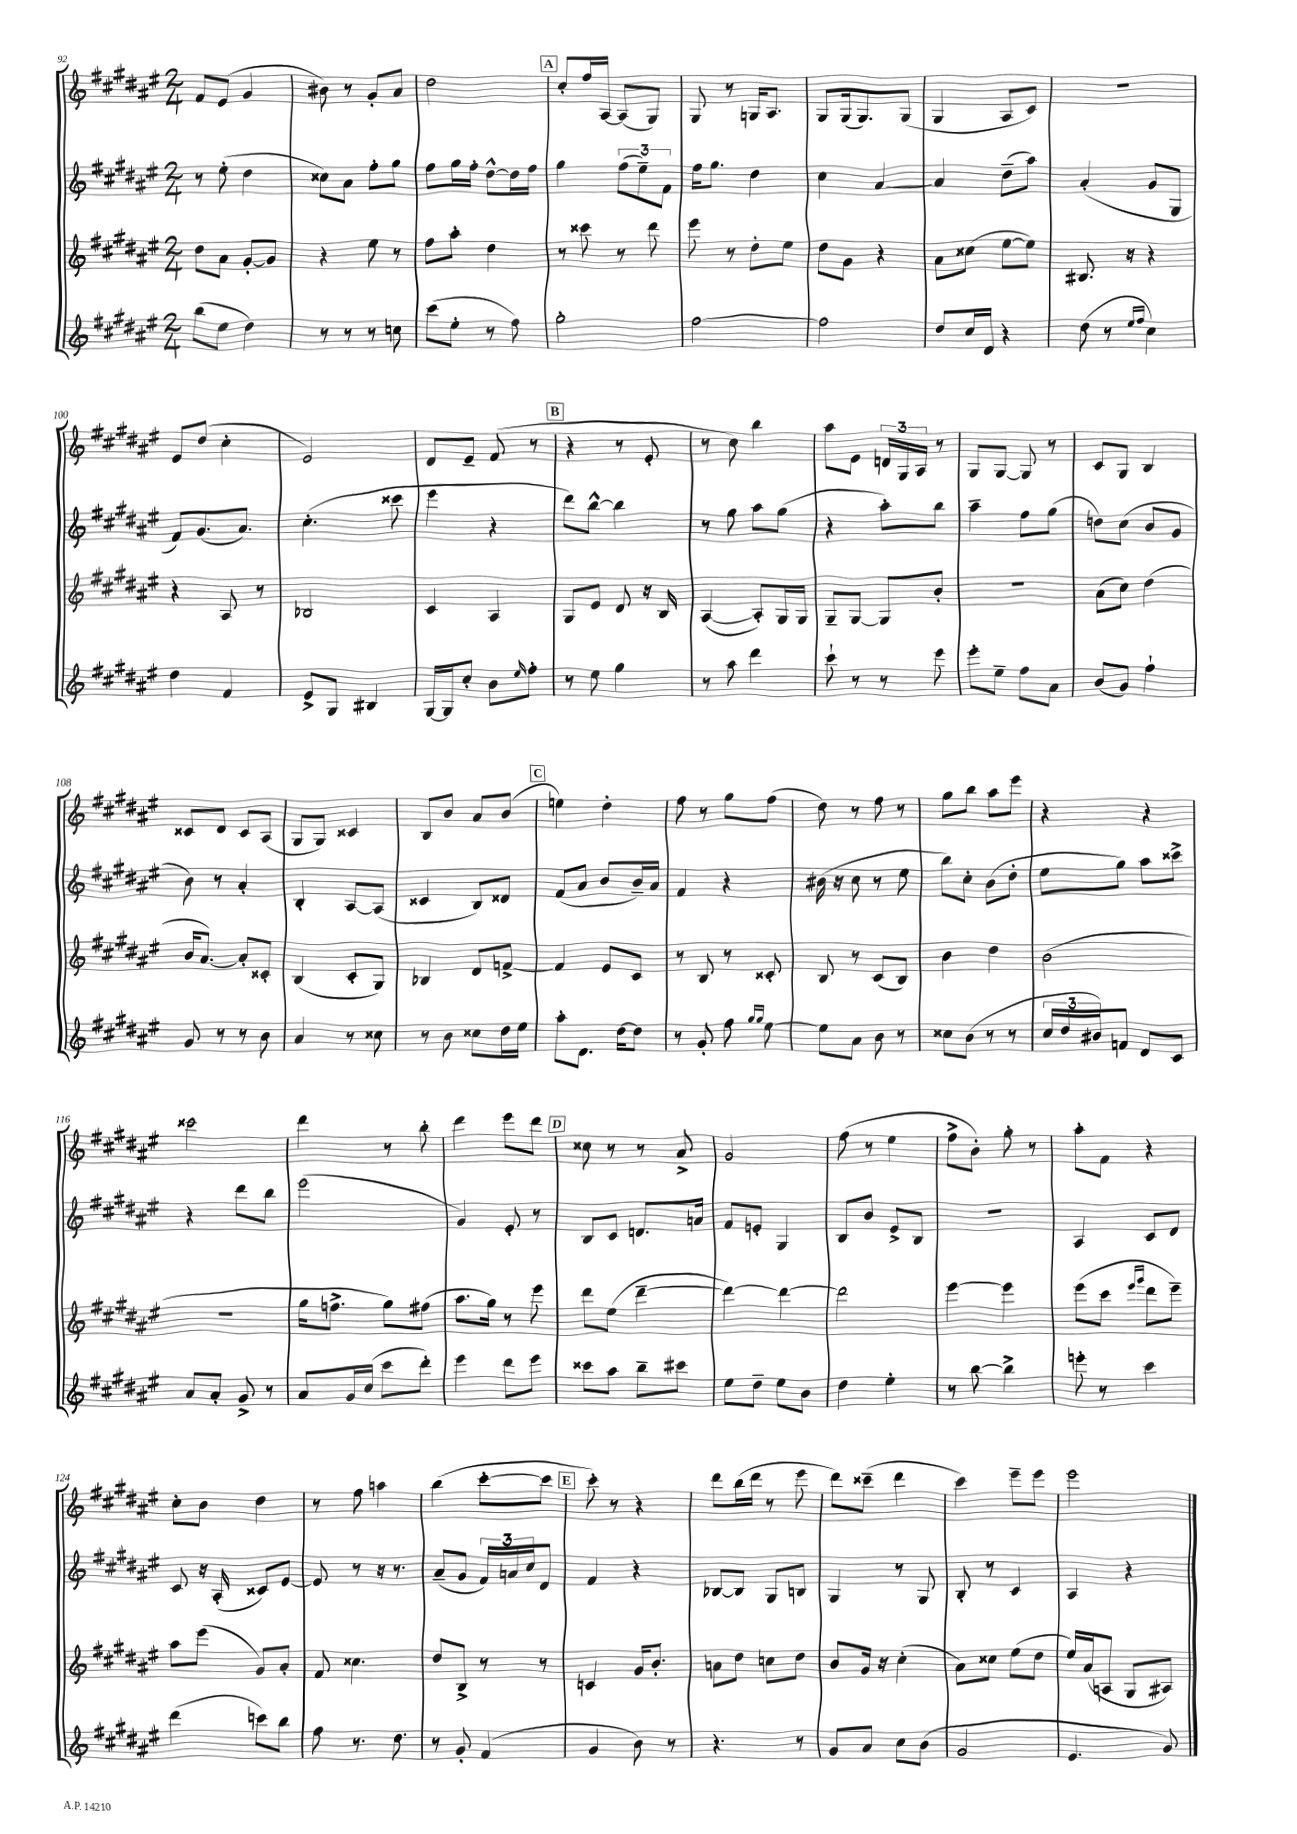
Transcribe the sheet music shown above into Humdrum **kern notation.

**kern	**kern	**kern	**kern
*staff4	*staff3	*staff2	*staff1
*clefG2	*clefG2	*clefG2	*clefG2
*k[f#c#g#d#a#e#]	*k[f#c#g#d#a#e#]	*k[f#c#g#d#a#e#]	*k[f#c#g#d#a#e#]
*M2/4	*M2/4	*M2/4	*M2/4
(8bb	8dd#	8r	8f#
8ee#	8a#	(8ee#'	(8e#
4dd#)	[8g#'	4dd#	4g#
.	8g#]	.	.
=	=	=	=
8r	4r	8cc##)	8b#)
8r	.	8a#	8r
8r	8ee#	8ff#'	8g#'
8cc	8r	8gg#	8a#
=	=	=	=
(8ccc#	8ff#	8ff#	2dd#
8ee#'	8aa#'	16gg#	.
.	.	16ff#'	.
8r	4dd#	[8dd#^^	.
8ff#)	.	16dd#]	.
.	.	16ff#	.
=	=	=	=
2gg#'	8r	4gg#	8cc#'
.	8ccc##	.	16ff#
.	.	.	[16A#
.	8r	(12ff#	(8A#]
.	.	12ee#~)	.
.	8ddd#	.	8G#)
.	.	12f#	.
=	=	=	=
[2ff#	8eee#	16ff#	8G#
.	.	8.gg#	.
.	8r	.	8r
.	8dd#'	4dd#	16G
.	.	.	8.A#
.	8ee#	.	.
=	=	=	=
2ff#]	8dd#	4cc#	8G#
.	8g#	.	(16G#
.	.	.	8.G#)
.	4r	[4a#	.
.	.	.	(8G#
=	=	=	=
8dd#	8a#	4a#]	4G#
16cc#	(8cc##	.	.
16d#	.	.	.
4r	[8ee#	(8dd#~	8A#
.	8ee#])	8aa#)	8c#)
=	=	=	=
(8dd#	8.B#	(4a#'	2r
8r	.	.	.
.	16r	.	.
16qqee#	.	.	.
16qqff#	.	.	.
4cc#)	4r	8g#	.
.	.	8G#	.
=	=	=	=
4dd#	4r	8f#)	8e#
.	.	(8.g#	(8dd#
4f#	8A#	.	4cc#'
.	.	8.a#)	.
.	8r	.	.
=	=	=	=
8e#^	2B-	(4.cc#'	2e#)
8G#	.	.	.
4B#	.	.	.
.	.	8ccc##	.
=	=	=	=
[16G#	4c#	4eee#	8d#
16G#]	.	.	.
8cc#'	.	.	8e#~
8b	4A#	4r	(8f#
16qqee#	.	.	.
8ff#'	.	.	8r
=	=	=	=
8r	8G#	8ddd#)	4r
8ee#	8e#	[8bb^^	.
4gg#	8d#	4bb]	8r
.	16r	.	8e#'
.	16B	.	.
=	=	=	=
8r	([4A#	8r	8r
8aa#	.	8gg#	8cc#)
4ddd#	8A#'])	8aa#	4bb
.	16G#	(8gg#	.
.	16G#	.	.
=	=	=	=
8ccc#`	8G#~	4r	8aa#
8r	[8G#	.	8e#
8r	8G#]	8aa#')	24d
.	.	.	24G#
.	.	.	24A#
8eee#	8b'	8bb	8r
=	=	=	=
8eee#'	2r	4aa#~	8G#
8ee#~	.	.	[8G#
8ff#	.	8ff#	8G#]
8a#	.	(8gg#	8r
=	=	=	=
(8b	(8a#	8dd)	8c#
8g#)	8cc#)	(8cc#	8G#
4ff#`	(4dd#	8b	4B
.	.	8g#	.
=	=	=	=
8g#	16b	8b)	8c##
.	[8.a#)	.	.
8r	.	8r	8d#
8r	8a#']	4a#'	8c##
8b	8c##'	.	(8A#
=	=	=	=
4a#	(4B	4B'	8G#
.	.	.	8G#)
8r	8c#'	[8A#	4c##
8cc##	8G#)	(8A#]	.
=	=	=	=
8r	4B-	4c##	8B
8b	.	.	8b
8cc##	8d#	8B)	8a#
16dd#	[8f^	8d##	(8b
16ee#	.	.	.
=	=	=	=
8aa#'	4f]	(8f#	4ee)
8.d#	.	8a#	.
.	8e#	8b	4dd#'
[16dd#	.	.	.
8dd#]	8c#	16b~)	.
.	.	16a#	.
=	=	=	=
8r	8r	4f#	8ff#
8g#'	8B	.	8r
8ff#	8r	4r	8gg#
16qqgg#	.	.	.
16qqgg#	.	.	.
[8ee#	8c##'	.	(8ff#
=	=	=	=
8ee#]	8B	(16b#	8dd#)
.	.	16r	.
8a#	8r	8cc#	8r
8b	(8c#	8r	8ff#
8r	8B)	8ee#	8r
=	=	=	=
8cc##	4b	8bb)	8gg#
(8b	.	8cc#'	8bb
8r	4dd#	(8b	8aa#
8r	.	8dd#'	8eee#
=	=	=	=
24cc#	(2b	8ee#	4r
24dd#	.	.	.
24b#)	.	.	.
8f	.	8gg#)	.
8d#	.	8aa#	4r
8c#	.	8ccc##^	.
=	=	=	=
8a#	2r	4r	2ccc##
8a#'	.	.	.
8g#^	.	8ddd#	.
8r	.	8bb	.
=	=	=	=
8a#	16gg#	(2eee#	4ddd#
.	8.ff^	.	.
16g#	.	.	.
(16cc#	.	.	.
8ccc#	8gg#)	.	8r
8ddd#')	(8ff#	.	8bb'
=	=	=	=
4eee#	8.aa#	4g#)	4ddd#
.	16gg#)	.	.
8ddd#	8r	8e#'	8eee#
8eee#	8eee#	8r	8ddd#
=	=	=	=
8ccc##	8ddd#	8B	8cc##
8aa#	(8ee#	8c#	8r
8bb~	[4ddd#~	8.d	8r
8ccc#	.	.	8a#^
.	.	16a	.
=	=	=	=
8ee#	4ddd#_)	8f#	2g#
8dd#~	.	8e'	.
8ee#	4ddd#_	4G#	.
8b	.	.	.
=	=	=	=
4dd#	2ddd#]	8B	(8ff#
.	.	8b	8r
4ee#'	.	8e#^	4ee#
.	.	8B	.
=	=	=	=
8r	[4eee#	2r	8ff#^
[8bb	.	.	8b')
4bb^]	4eee#]	.	8gg#'
.	.	.	8r
=	=	=	=
8eee'	(8eee#	4A#	8aa#'
8r	8ccc#	.	8f#
.	16qqeee#	.	.
.	16qqggg#	.	.
4ccc#	8ddd#	8c#	4r
.	8eee#~)	8d#	.
=	=	=	=
(4ddd#	8aa#	8c#	8cc#'
.	(8eee#	16r	8b
.	.	(16A#'	.
8ccc)	8g#)	8c##)	4dd#
8bb	8a#'	[8e#	.
=	=	=	=
8ff#	8f#	8e#]	8r
8.r	4.cc##	8r	8ff#
.	.	16r	4aa
8.dd#	.	8.r	.
=	=	=	=
8r	8dd#	(8a#~	(4bb
8g#'	8B^	8g#	.
(4f#	8r	24f#)	[8ccc#'
.	.	24a	.
.	.	24cc#	.
.	8r	8d#	8ccc#]
=	=	=	=
4g#	4c	4f#	8ccc#')
.	.	.	8r
8b)	16g#	4r	4r
.	8.b'	.	.
8r	.	.	.
=	=	=	=
4.r	8a	[8B-	8ddd#
.	8dd#	8B-]	(16bb
.	.	.	16ddd#
.	8cc	8G#	8r
8r	8dd#	8B	8eee#
=	=	=	=
8g#	8b	4G#	8ddd#)
8a#	16g#	.	(8ccc##~
.	16r	.	.
8cc#	(4cc#'	8r	4ddd#
(8b	.	8G#	.
=	=	=	=
2g#	8a#)	8B'	4ccc#)
.	8cc##	8r	.
.	(8ee#	4c#	8eee#~
.	8dd#	.	8eee#
=	=	=	=
4.e#	16ee#)	4A#	2eee#
.	(16a#	.	.
.	8A	.	.
.	8G#	4r	.
8g#)	8A#)	.	.
==	==	==	==
*-	*-	*-	*-
